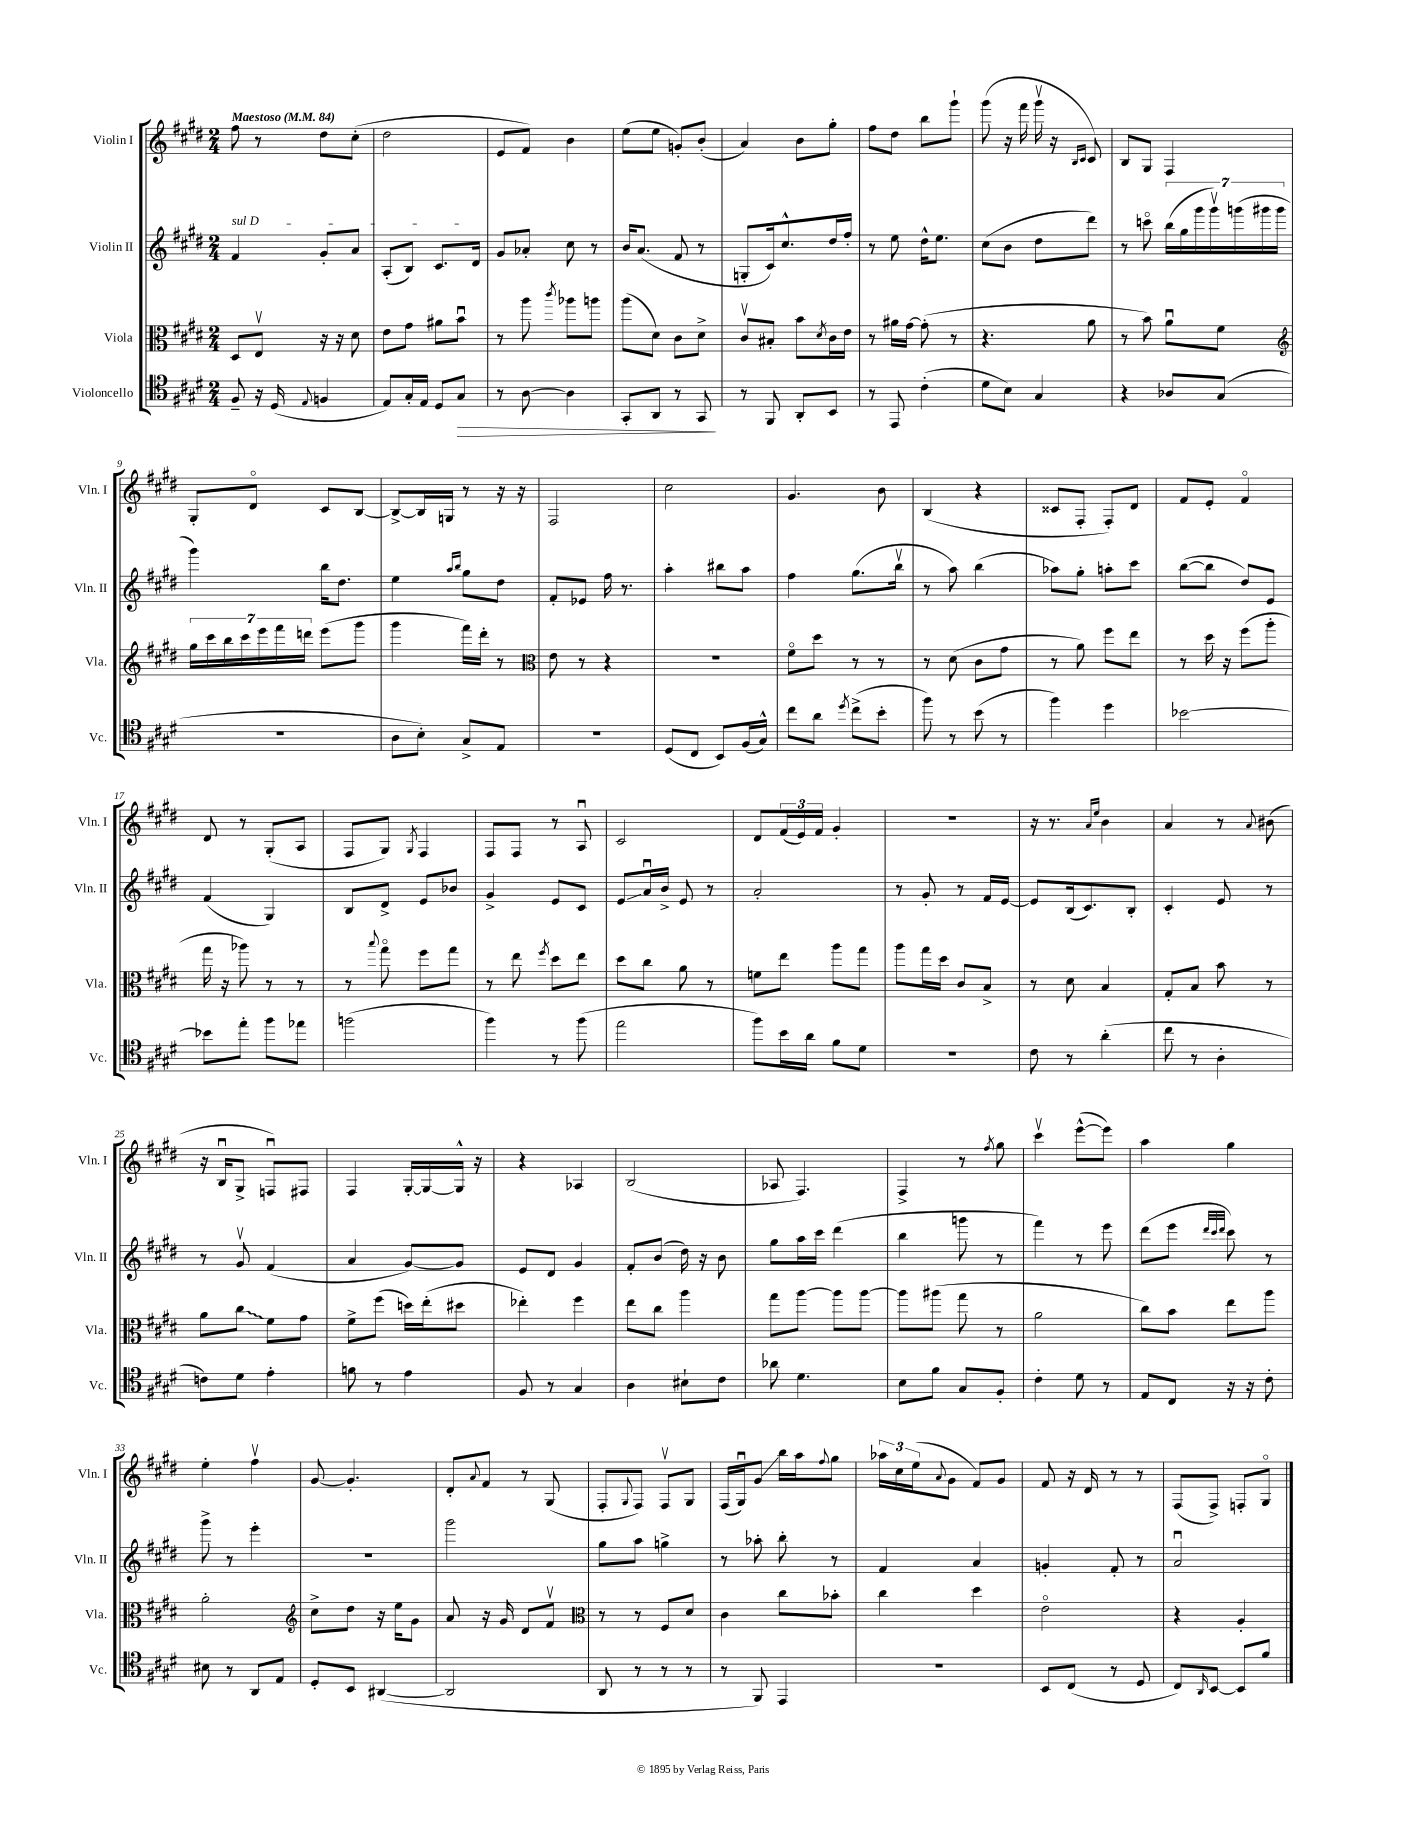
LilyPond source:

<<
\new StaffGroup <<
\new Staff = "s0" \with { instrumentName = "Violin I" shortInstrumentName = "Vln. I" } {
    \clef treble \key e \major \numericTimeSignature \time 2/4 \tempo "Maestoso" 4 = 84
    fis''8 r8 dis''8 cis''8-.( |
    dis''2 |
    e'8 fis'8) b'4 |
    e''8( e''8 g'8-.) b'8-.( |
    a'4) b'8 gis''8-. |
    fis''8 dis''8 b''8 gis'''8-! |
    gis'''8( r16 fis'''16 gis'''16\upbow r16 \grace { b16 cis'16 } cis'8) |
    b8 gis8 fis4 |
    gis8-. dis'8\flageolet cis'8 b8~ |
    b8~-> b16 g16 r8 r16 r16 |
    fis2 |
    cis''2 |
    gis'4. b'8 |
    b4( r4 |
    cisis'8 fis8-. fis8-.) dis'8 |
    fis'8 e'8-. fis'4\flageolet |
    dis'8 r8 gis8-.( a8 |
    fis8 gis8) \acciaccatura { gis8 } fis4 |
    fis8 fis8 r8 a8\downbow |
    cis'2 |
    dis'8 \tuplet 3/2 { fis'16( e'16) fis'16 } gis'4-. |
    R2 |
    r16 r8. \grace { a'16 e''16 } b'4 |
    a'4 r8 \appoggiatura { a'8 } bis'8( |
    r16 b16\downbow gis8-> f8\downbow) fis8 |
    fis4 gis16~-. gis16~ gis16-^ r16 |
    r4 aes4 |
    b2( |
    aes8 fis4.) |
    fis4-> r8 \acciaccatura { fis''8 } gis''8 |
    cis'''4\upbow e'''8~-^( e'''8) |
    a''4 gis''4 |
    e''4-. fis''4\upbow |
    gis'8~ gis'4.-. |
    dis'8-. \appoggiatura { a'8 } fis'8 r8 gis8( |
    fis8-. \appoggiatura { gis8 } fis8) fis8\upbow gis8 |
    fis16( gis16\downbow) gis'8\glissando b''16 a''16 \appoggiatura { fis''8 } gis''8 |
    \tuplet 3/2 { aes''16 cis''16 e''16( } \appoggiatura { a'8 } gis'8 fis'8) gis'8 |
    fis'8 r16 dis'16 r8 r8 |
    fis8( fis8->) f8-. gis8\flageolet \bar "|." |
}
\new Staff = "s1" \with { instrumentName = "Violin II" shortInstrumentName = "Vln. II" } {
    \clef treble \key e \major \numericTimeSignature \time 2/4
    \once \override TextSpanner.bound-details.left.text = \markup { \italic "sul D" } fis'4\startTextSpan gis'8-. a'8 |
    a8-.( b8) cis'8. dis'16\stopTextSpan |
    gis'8 aes'8-. cis''8 r8 |
    b'16 a'8.( fis'8 r8 |
    g8-. cis'16) cis''8.-^ dis''16 fis''16-. |
    r8 e''8 dis''16-^ e''8. |
    cis''8( b'8 dis''8 dis'''8) |
    r8 c'''8\flageolet \tuplet 7/4 { b''16( gis''16 gis'''16 gis'''16\upbow) g'''16( gis'''16 gis'''16 } |
    gis'''4) b''16 dis''8. |
    e''4 \grace { a''16 b''16 } gis''8 dis''8 |
    fis'8-. ees'8 fis''16 r8. |
    a''4-. bis''8 a''8 |
    fis''4 gis''8.( b''16\upbow |
    r8 a''8) b''4( |
    aes''8) gis''8-. a''8-. cis'''8 |
    b''8~( b''8 dis''8) e'8 |
    fis'4( gis4) |
    b8 dis'8-> e'8 bes'8 |
    gis'4-> e'8 cis'8 |
    e'8\glissando a'16\downbow b'16-> e'8 r8 |
    a'2-. |
    r8 gis'8-. r8 fis'16 e'16~ |
    e'8 b16( cis'8.) b8-. |
    cis'4-. e'8 r8 |
    r8 gis'8\upbow fis'4( |
    a'4 gis'8~) gis'8 |
    e'8 dis'8 gis'4 |
    fis'8-. b'8( dis''16) r16 b'8 |
    gis''8 a''16 cis'''16 dis'''4( |
    b''4 g'''8 r8 |
    fis'''4) r8 e'''8 |
    dis'''8( e'''8 \grace { dis'''32 cis'''32 dis'''32 } cis'''8) r8 |
    gis'''8-> r8 e'''4-. |
    R2 |
    gis'''2 |
    gis''8 a''8 g''4-> |
    r8 aes''8-. b''8-. r8 |
    fis'4 a'4 |
    g'4-. fis'8-. r8 |
    a'2\downbow \bar "|." |
}
\new Staff = "s2" \with { instrumentName = "Viola" shortInstrumentName = "Vla." } {
    \clef alto \key e \major \numericTimeSignature \time 2/4
    dis8 e8\upbow r16 r16 dis'8 |
    e'8 gis'8 ais'8 b'8\downbow |
    r8 a''8 \acciaccatura { cis'''8 } aes''8 a''8 |
    a''8( dis'8) cis'8 dis'8-> |
    cis'8\upbow bis8-. b'8 \acciaccatura { dis'8 } cis'16 e'16 |
    r8 ais'16 gis'16~ gis'8-.( r8 |
    r4. a'8 |
    r8 b'8) a'8\downbow fis'8 |
    \clef treble \tuplet 7/4 { gis''16 cis'''16 b''16 cis'''16 e'''16 fis'''16 d'''16 } e'''8( gis'''8 |
    gis'''4 fis'''16) dis'''16-. r8 |
    \clef alto e'8 r8 r4 |
    r2 |
    fis'8\flageolet dis''8 r8 r8 |
    r8 dis'8( cis'8 gis'8 |
    r8 a'8) fis''8 e''8 |
    r8 dis''16 r16 fis''8( a''8-. |
    gis''16 r16 aes''8) r8 r8 |
    r8 \appoggiatura { b''8 } gis''8\flageolet fis''8 gis''8 |
    r8 e''8 \acciaccatura { fis''8 } dis''8 e''8 |
    dis''8 cis''8 a'8 r8 |
    f'8 e''8 a''8 gis''8 |
    a''8 gis''16 dis''16 cis'8 b8-> |
    r8 dis'8 b4 |
    gis8-. b8 b'8 r8 |
    a'8 \once \override Glissando.style = #'zigzag cis''8\glissando fis'8 gis'8 |
    fis'8-> fis''8( d''16) e''16-.( dis''8 |
    ees''4-.) fis''4 |
    e''8 cis''8 a''4 |
    gis''8 a''8~ a''8 a''8~ |
    a''8 ais''8( gis''8 r8 |
    a'2 |
    cis''8) b'8 e''8 a''8 |
    a'2-. |
    \clef treble cis''8-> dis''8 r16 e''16 gis'8 |
    a'8 r16 gis'16 dis'8 fis'8\upbow |
    \clef alto r8 r8 fis8 dis'8 |
    cis'4 cis''8 bes'8-. |
    cis''4 dis''4 |
    e'2\flageolet |
    r4 a4-. \bar "|." |
}
\new Staff = "s3" \with { instrumentName = "Violoncello" shortInstrumentName = "Vc." } {
    \clef tenor \key e \major \numericTimeSignature \time 2/4
    fis8-- r16 dis16( \appoggiatura { e8 } f4 |
    e8) gis16-. e16 dis8 gis8\> |
    r8 a8~ a4 |
    gis,8-. a,8 r8 gis,8\! |
    r8 fis,8 a,8-. b,8 |
    r8 e,8 cis'4-.( |
    dis'8 b8) gis4 |
    r4 aes8 gis8( |
    R2 |
    a8 b8-.) gis8-> e8 |
    R2 |
    dis8( cis8 b,8) fis16( gis16-^) |
    cis''8 a'8 \acciaccatura { dis''8 } cis''8->( b'8-. |
    fis''8) r8 b'8( r8 |
    fis''4) dis''4 |
    bes'2~ |
    bes'8 e''8-. fis''8 ees''8 |
    f''2( |
    fis''4) r8 fis''8( |
    e''2 |
    fis''8) b'16 a'16 fis'8 dis'8 |
    r2 |
    cis'8 r8 a'4-.( |
    cis''8 r8 a4-. |
    c'8) dis'8 e'4-. |
    f'8 r8 e'4 |
    fis8 r8 gis4 |
    a4 bis8-! cis'8 |
    aes'8 dis'4. |
    b8 fis'8 gis8 fis8-. |
    cis'4-. dis'8 r8 |
    e8 cis8 r16 r16 cis'8-. |
    bis8 r8 a,8 e8 |
    dis8-. b,8 ais,4~( |
    ais,2 |
    a,8 r8 r8 r8 |
    r8 fis,8) e,4 |
    R2 |
    b,8 cis8( r8 dis8 |
    cis8) \grace { a,16 } b,8~ b,8 fis'8 \bar "|." |
}
>>
>>
